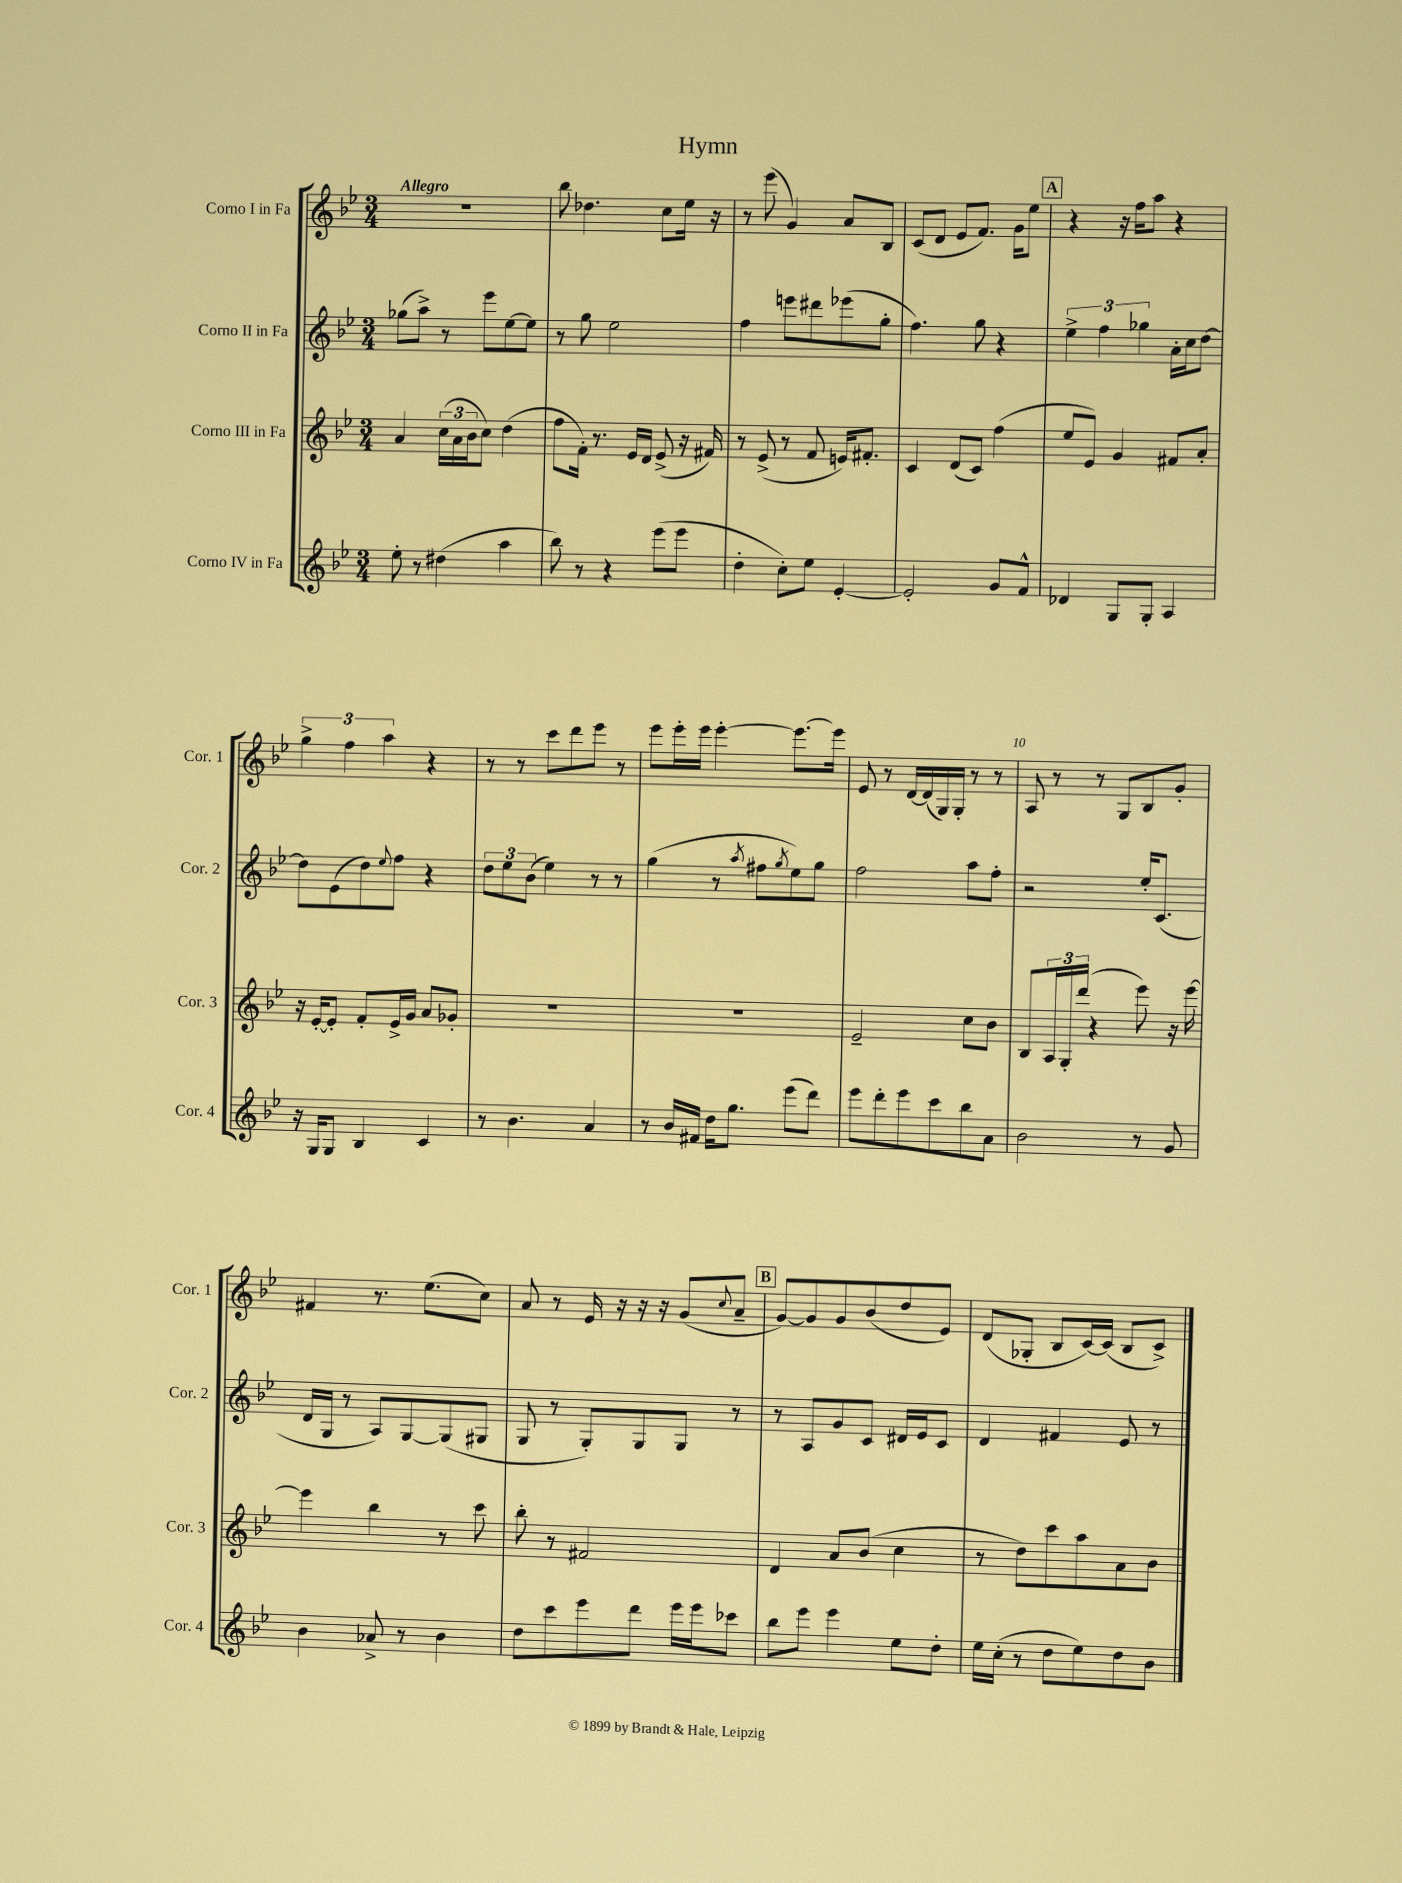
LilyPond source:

\header { title = "Hymn" }
<<
\new StaffGroup <<
\new Staff = "s0" \with { instrumentName = "Corno I in Fa" shortInstrumentName = "Cor. 1" } {
    \clef treble \key bes \major \numericTimeSignature \time 3/4 \tempo "Allegro"
    R2. |
    bes''8 des''4. c''8 ees''16 r16 |
    r8 ees'''8( g'4) a'8 bes8 |
    c'8( d'8 ees'8 f'8.) g'16 ees''8 |
    \mark \markup { \box "A" } r4 r16 f''16 a''8 r4 |
    \tuplet 3/2 { g''4-> f''4 a''4 } r4 |
    r8 r8 c'''8 d'''8 ees'''8 r8 |
    ees'''8 ees'''16-. ees'''16 ees'''4~-. ees'''8.~ ees'''16 |
    ees'8 r8 d'16~ d'16( g16) g16-. r8 r8 |
    a8 r8 r8 g8 bes8 g'8-. |
    fis'4 r8. ees''8.( c''8) |
    a'8 r8 ees'16 r16 r16 r16 g'8( \appoggiatura { c''8 } a'8-- |
    \mark \markup { \box "B" } g'8~) g'8 g'8 bes'8( d''8 ees'8) |
    d'8( ges8-. bes8 c'16~) c'16( bes8 c'8->) \bar "|." |
}
\new Staff = "s1" \with { instrumentName = "Corno II in Fa" shortInstrumentName = "Cor. 2" } {
    \clef treble \key bes \major \numericTimeSignature \time 3/4
    ges''8( a''8->) r8 ees'''8 ees''8~ ees''8 |
    r8 g''8 ees''2 |
    f''4 e'''8 dis'''8 ees'''8( g''8-. |
    f''4.) g''8 r4 |
    \mark \markup { \box "A" } \tuplet 3/2 { ees''4-> f''4 ges''4 } a'16-. c''16 d''8~ |
    d''8 ees'8( d''8) \appoggiatura { ees''8 } f''8 r4 |
    \tuplet 3/2 { d''8 ees''8 bes'8( } ees''4) r8 r8 |
    g''4( r8 \acciaccatura { a''8 } fis''8 \acciaccatura { g''8 } ees''8) g''8 |
    f''2 a''8 f''8-. |
    r2 ees''16-. c'8.( |
    d'16 g16 r8 a8) g8~ g8( gis8 |
    g8 r8 g8-.) g8 g8 r8 |
    \mark \markup { \box "B" } r8 a8 g'8 c'8 dis'16 ees'16 c'8 |
    d'4 fis'4 ees'8 r8 \bar "|." |
}
\new Staff = "s2" \with { instrumentName = "Corno III in Fa" shortInstrumentName = "Cor. 3" } {
    \clef treble \key bes \major \numericTimeSignature \time 3/4
    a'4 \tuplet 3/2 { c''16( a'16 bes'16 } c''8) d''4( |
    f''8 f'16-.) r8. ees'16 d'16 ees'8->( r16 fis'16) |
    r8 ees'8->( r8 f'8 e'16) fis'8.-. |
    c'4 d'8( c'8) f''4( |
    \mark \markup { \box "A" } ees''8 ees'8) g'4 fis'8 a'8-. |
    r16 ees'16~-. ees'8-. f'8-. ees'16-> g'16 a'8 ges'8-. |
    R2. |
    R2. |
    ees'2-- c''8 bes'8 |
    bes8 \tuplet 3/2 { a16 g16-. d'''16( } r4 ees'''8) r16 ees'''16~ |
    ees'''4 bes''4 r8 c'''8 |
    bes''8-. r8 fis'2 |
    \mark \markup { \box "B" } d'4 a'8 bes'8( c''4 |
    r8 d''8) c'''8 a''8 a'8 bes'8 \bar "|." |
}
\new Staff = "s3" \with { instrumentName = "Corno IV in Fa" shortInstrumentName = "Cor. 4" } {
    \clef treble \key bes \major \numericTimeSignature \time 3/4
    ees''8-. r8 dis''4( a''4 |
    bes''8) r8 r4 ees'''8( ees'''8 |
    d''4-. c''8-.) ees''8 ees'4~-. |
    ees'2-. g'8 f'8-^ |
    \mark \markup { \box "A" } des'4 g8 g8-. a4 |
    r16 g16 g8 bes4 c'4 |
    r8 bes'4. a'4 |
    r8 bes'16 fis'16 d''16 g''8. ees'''8( d'''8) |
    ees'''8 d'''8-. ees'''8 c'''8 bes''8 a'8 |
    bes'2 r8 g'8 |
    bes'4 aes'8-> r8 bes'4 |
    d''8 c'''8 ees'''8 d'''8 ees'''16 ees'''16 ces'''8 |
    \mark \markup { \box "B" } bes''8 ees'''8 ees'''4 ees''8 d''8-. |
    ees''16 c''16-.( r8 d''8 ees''8) d''8 bes'8 \bar "|." |
}
>>
>>
\layout { \context { \Score \override BarNumber.break-visibility = ##(#f #t #t) barNumberVisibility = #(every-nth-bar-number-visible 5) } }
